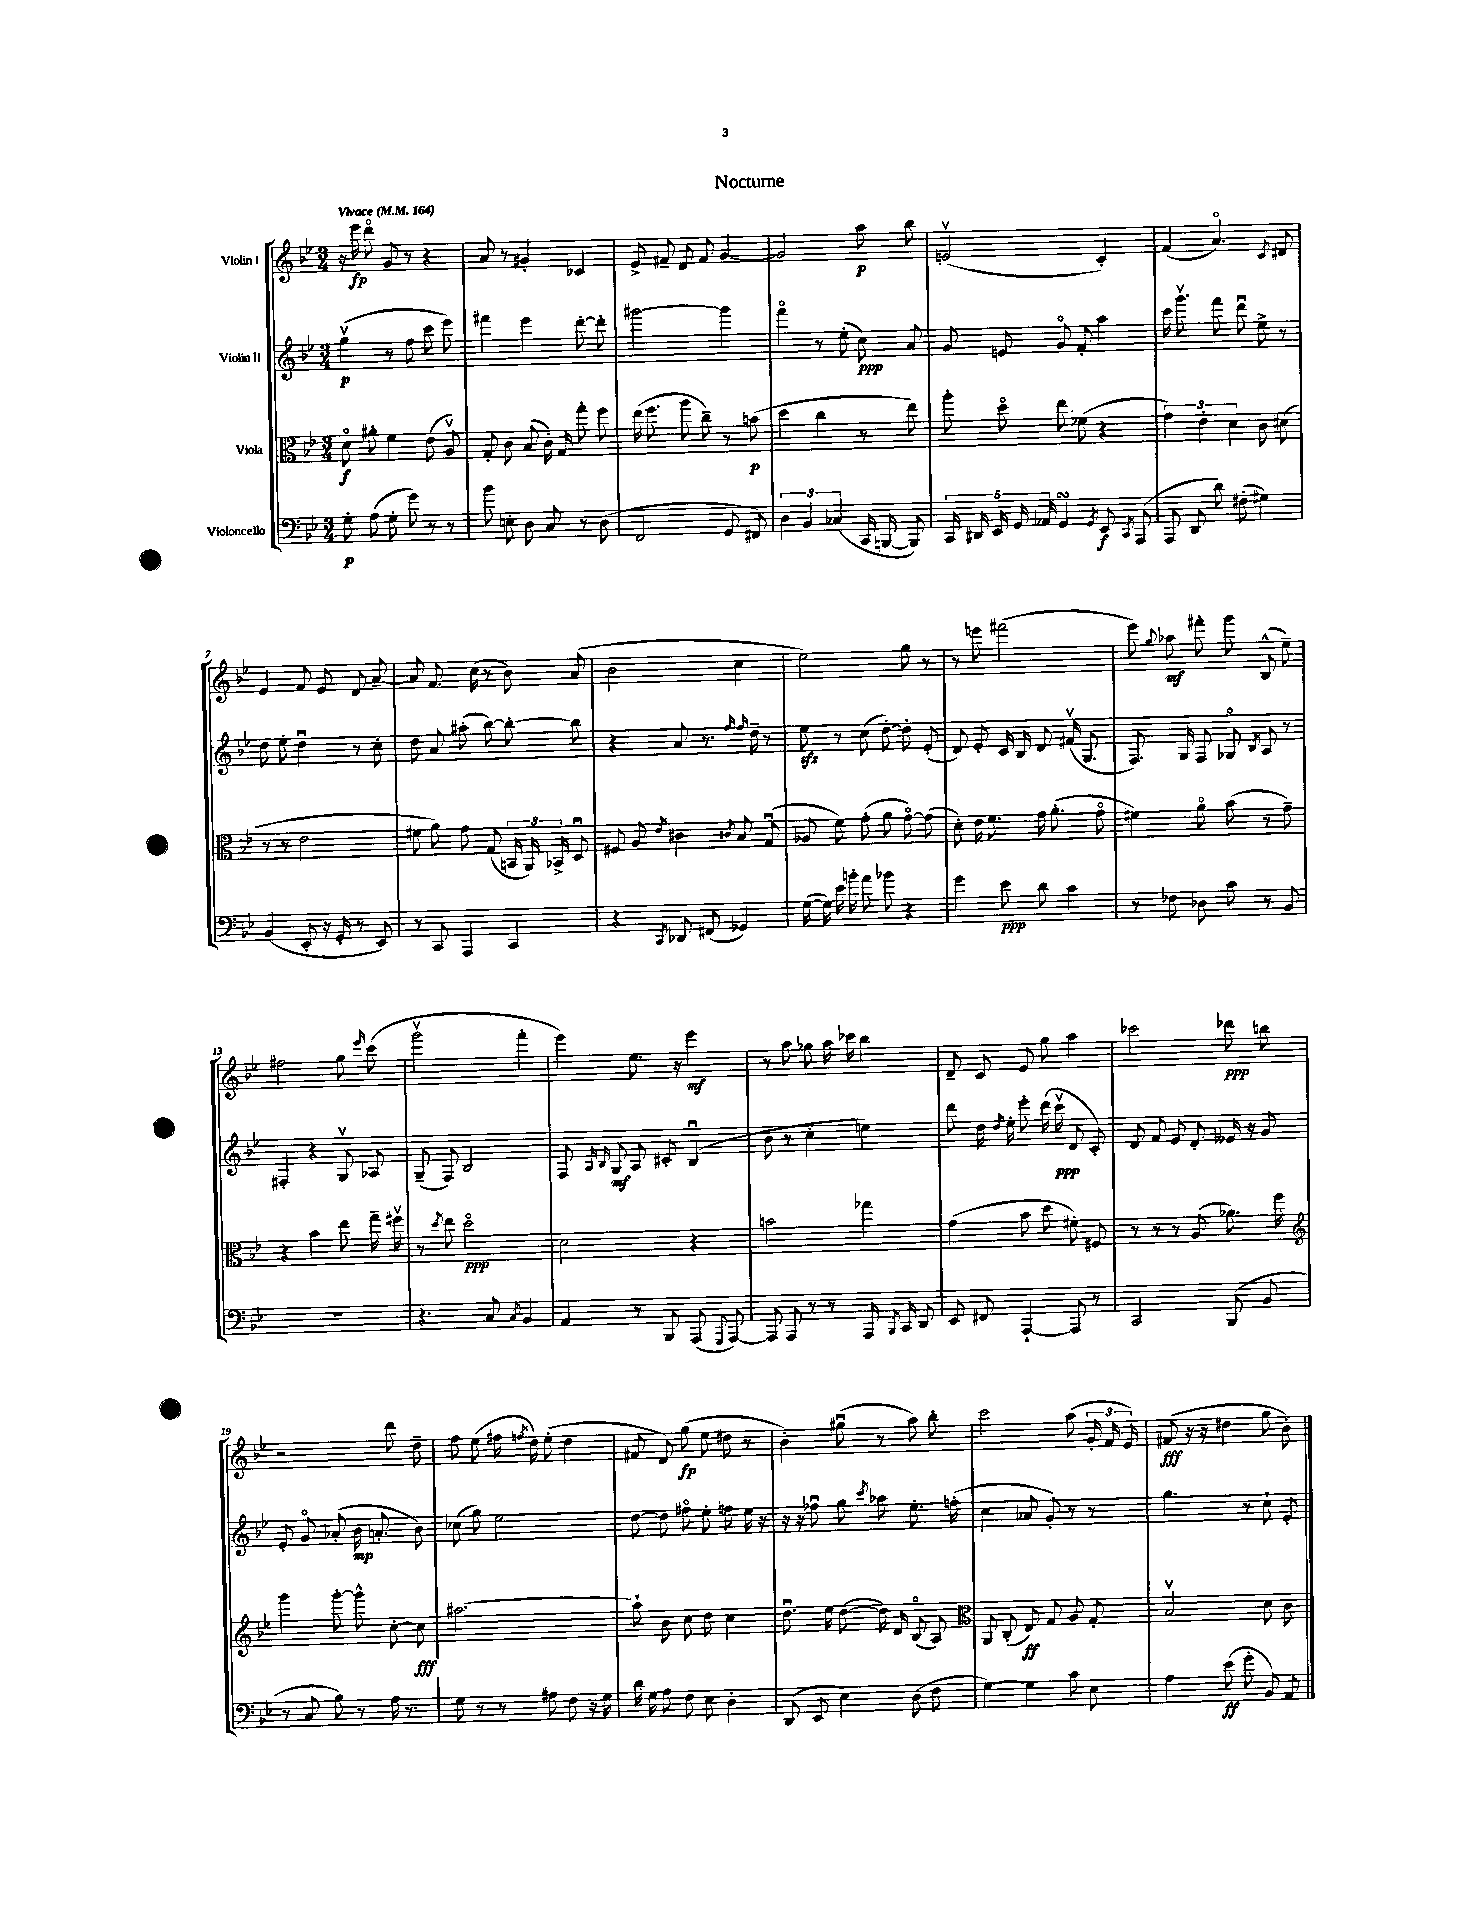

**kern	**kern	**kern	**kern
*staff4	*staff3	*staff2	*staff1
*clefF4	*clefC3	*clefG2	*clefG2
*k[b-e-]	*k[b-e-]	*k[b-e-]	*k[b-e-]
*M3/4	*M3/4	*M3/4	*M3/4
*MM164	*MM164	*MM164	*MM164
8G'\	8do\	(4ggv\	16r
.	.	.	16eee-\
(8A\	8a#'\	.	8dddo\
8G'\	4f\	8r	8g/
8g\)	.	8ff\	8r
8r	(8e-\	8ccc\	4r
8r	8Av/)	8eee-\)	.
=	=	=	=
8b-\	8G'/	4fff#\	8a/
8E'\	8c\	.	8r
8D\	(8B-/	4eee-\	4g#'/
8C/	16c'\)	.	.
.	16G/	.	.
8r	8gg'\	[8ddd'\	4c-/
(8D\	8ff\	8ddd'\]	.
=	=	=	=
2FF/	(16ee-\	[2ggg#\	8e-^/
.	8.ff\	.	.
.	.	.	8f#~/
.	8aa\	.	8d/
.	8cc~\)	.	8f#/
8GG/	8r	4ggg#\]	[4g/
8FF#/)	(8b\	.	.
=	=	=	=
6D\	4dd\	4fffo\	2g/]
6BB-/	.	.	.
.	4cc\	8r	.
(6C-/	.	.	.
.	.	(8ee-'\	.
16CC/	8r	8cc\)	8aa\
[16BBB/	.	.	.
8BBB/])	8ee-\)	8a/	8bb-\
=	=	=	=
20CC/	8aa'\	8g/	(2ev/
20DD#/	.	.	.
20EE-/	.	.	.
.	8ddo\	8e/	.
20GG/	.	.	.
20AA-/	.	.	.
4GG/	8ee-\	8go/	.
.	(8f-\	8f'/	.
8qGG/	.	.	.
8EE-/	4r	4aa\	4c'/)
8qCC/	.	.	.
(8AAA/	.	.	.
=	=	=	=
8AAA/	6g\)	16ccc\	(4f/
.	.	8.gggv\	.
8DD/	.	.	.
.	6e-'\	.	.
8d\)	.	8fff\	4.ao/)
.	6d\	.	.
(8F#'\	.	8dddu\	.
4G#\)	8c\	8ee-^\	.
.	.	.	8qc/
.	(8d#\	8r	8d#/
=	=	=	=
(4BB-/	8r	8dd\	4e-/
.	8r	8ee-'\	.
8EE-'/	2e-\	4ddu\	8f/
16r	.	.	8e-/
16GG'/	.	.	.
8r	.	8r	8d/
8EE-/)	.	8cc'\	[8a~/
=	=	=	=
8r	8f#\	8dd\	8a/]
8CC/	8a\)	8a/	8.f/
4AAA/	8g\	(8aa#'\	.
.	.	.	(16cc\
.	(8G/	[8bb-\)	8r
4CC/	24BB/	8bb-'\_	8b-\)
.	24AA/)	.	.
.	24BB-^/	.	.
.	8Du/	8bb-\]	(8a/
=	=	=	=
4r	8F#/	4r	2b-\
.	8A/	.	.
8qCC/	8qe-/	.	.
8DD-/	4c#\	8a/	.
(8FF#/	.	8.r	.
.	8qc/	.	.
4GG-/)	8B-/	.	4cc\
.	.	16qqff/	.
.	.	16qqff/	.
.	.	16dd~\	.
.	(8Gu/	8r	.
=	=	=	=
([16G\	8A-/	8ee-\	2ee-\)
16G\])	.	.	.
16e-\	8f\)	8r	.
16b'\	.	.	.
8a\	(8g'\	(8cc\	.
8b-\	8a\	[8dd'\)	.
4r	[8go\)	8dd'\]	8gg\
.	(8g\]	(8e-'/	8r
=	=	=	=
4g\	8d'\)	8d/)	8r
.	16e-\	8e-'/	8eee\
.	8.f\	.	.
8e-\	.	16c/	(2fff#\
.	.	16B-/	.
8d\	16g\	8d/	.
.	(8.a'\	.	.
4c\	.	(16f#v/	.
.	.	8.G/	.
.	8go\	.	.
=	=	=	=
8r	4f#\)	8.F/)	8eee-\)
.	.	.	8qqgg/
8F-\	.	.	8aa-\
.	.	16G/	.
8D-\	8ao\	8F/	8fff#'\
8c\	(8b-\	8G-o/	8ggg\
.	.	8qB-/	.
8r	8r	8A/	(8B-^^/
8BB-/	8g~\)	8r	8ee-~\)
=	=	=	=
2.r	4r	4F#'/	2ff#\
.	4b-\	4r	.
.	8ee-\	8Gv/	8gg\
.	.	.	16qqeee-/
.	16gg~\	8A-/	(8ccc\
.	16ff#v\	.	.
=	=	=	=
4.r	8r	(8G~/	2gggv\
.	8qdd/	.	.
.	8ee-\	8F/)	.
.	2ddo\	2B-/	.
8C/	.	.	.
8qC/	.	.	.
4BB-/	.	.	4fff'\
=	=	=	=
4AA/	2d\	8F/	4eee-\)
.	.	16qqA/	.
.	.	16qqB-/	.
.	.	8G/	.
8r	.	8A/	8.ee-\
8BBB-/	.	8c#'/	.
.	.	.	16r
(8AAA/	4r	(4B-u/	4eee-\
8qqGGG/	.	.	.
[8AAA/)	.	.	.
=	=	=	=
8AAA/]	2b\	8b-\	8r
8AAA/	.	8r	8aa\
8r	.	4cc'\	8gg-\
8r	.	.	16aa\
.	.	.	16ccc-\
16AAA/	4gg-\	4ee\)	4bb-\
8qBBB-/	.	.	.
16CC/	.	.	.
8DD/	.	.	.
=	=	=	=
8EE-/	(4g\	8ddd\	8d~/
8FF#/	.	16dd\	8c/
.	.	8qdd/	.
.	.	16ee-'\	.
[4AAA`/	8b-\	8eee-'\	8e-/
.	8dd\	(16ddd\	8gg\
.	.	16cccv\	.
8AAA/]	8f#'\)	8d/	4aa\
8r	8F#/	8c'/)	.
=	=	=	=
2CC/	8r	8d/	2ccc-\
.	8r	8f/	.
.	8r	8e-/	.
.	(8A/	8d'/	.
(8BBB-/	8.a-\)	16e--/	8ddd-\
.	.	16r	.
8BB-/	.	8g/	8bb\
.	16ff\	.	.
=	=	=	=
*	*clefG2	*	*
8r	4ggg\	8e-'/	2r
8C/	.	8go/	.
8B-\)	[8ggg'\	(8a-'/	.
8r	8ggg^^\]	16b-\	.
.	.	8.a'/	.
16A\	[8cc'\	.	8ddd\
8.r	.	.	.
.	8cc\]	8b-\)	8dd~\
=	=	=	=
8G\	[2.aa#\	(8cc-\	8ff\
8r	.	8gg\)	(8ee-\
8r	.	2ee-\	16ff#\
.	.	.	8qff/
.	.	.	16dd\)
8A#\	.	.	(8ee-'\
8F\	.	.	4dd\
16r	.	.	.
16G\	.	.	.
=	=	=	=
16d\	8aa#`\]	[8dd\	8f#/
16G\	.	.	.
8A\	8b-\	8dd\]	8d/)
8F\	8cc\	8ff#o\	(8gg\
8E-\	8dd\	8ee-'\	8ee-\
4D'\	4cc\	8ff\	8dd#\
.	.	16ee-\	8r
.	.	16r	.
=	=	=	=
(8DD/	8.ddu\	16r	4b-'\)
.	.	16r	.
8EE-/	.	8ff-u\	.
.	16ee-\	.	.
4E-\)	([8dd\	8gg\	(8gg#u\
.	.	8qccc/	.
.	16dd\])	8aa-\	8r
.	16d/	.	.
(8D\	(8B-o/	8.ee-'\	8aa\)
8F\	8A/)	.	8bb-'\
.	.	(16ff'\	.
=	=	=	=
*	*clefC3	*	*
[4G\)	8AA/	4cc\	2ccc\
.	(8C'/	.	.
4G\]	8E-/)	8a-/	.
.	8G/	8g'/)	.
8c\	8A/	8r	(8aa\
8E-\	8G'/	8r	24g'/
.	.	.	24f/
.	.	.	24e-/)
=	=	=	=
4A\	2B-v/	4.gg\	(8f#/
.	.	.	16r
.	.	.	16r
(8e-\	.	.	4dd#\
8g'\	.	8r	.
8BB-/)	8d\	8cc`\	8gg\
8AA/	8c\	8e-'/	8b-'\)
==	==	==	==
*-	*-	*-	*-
